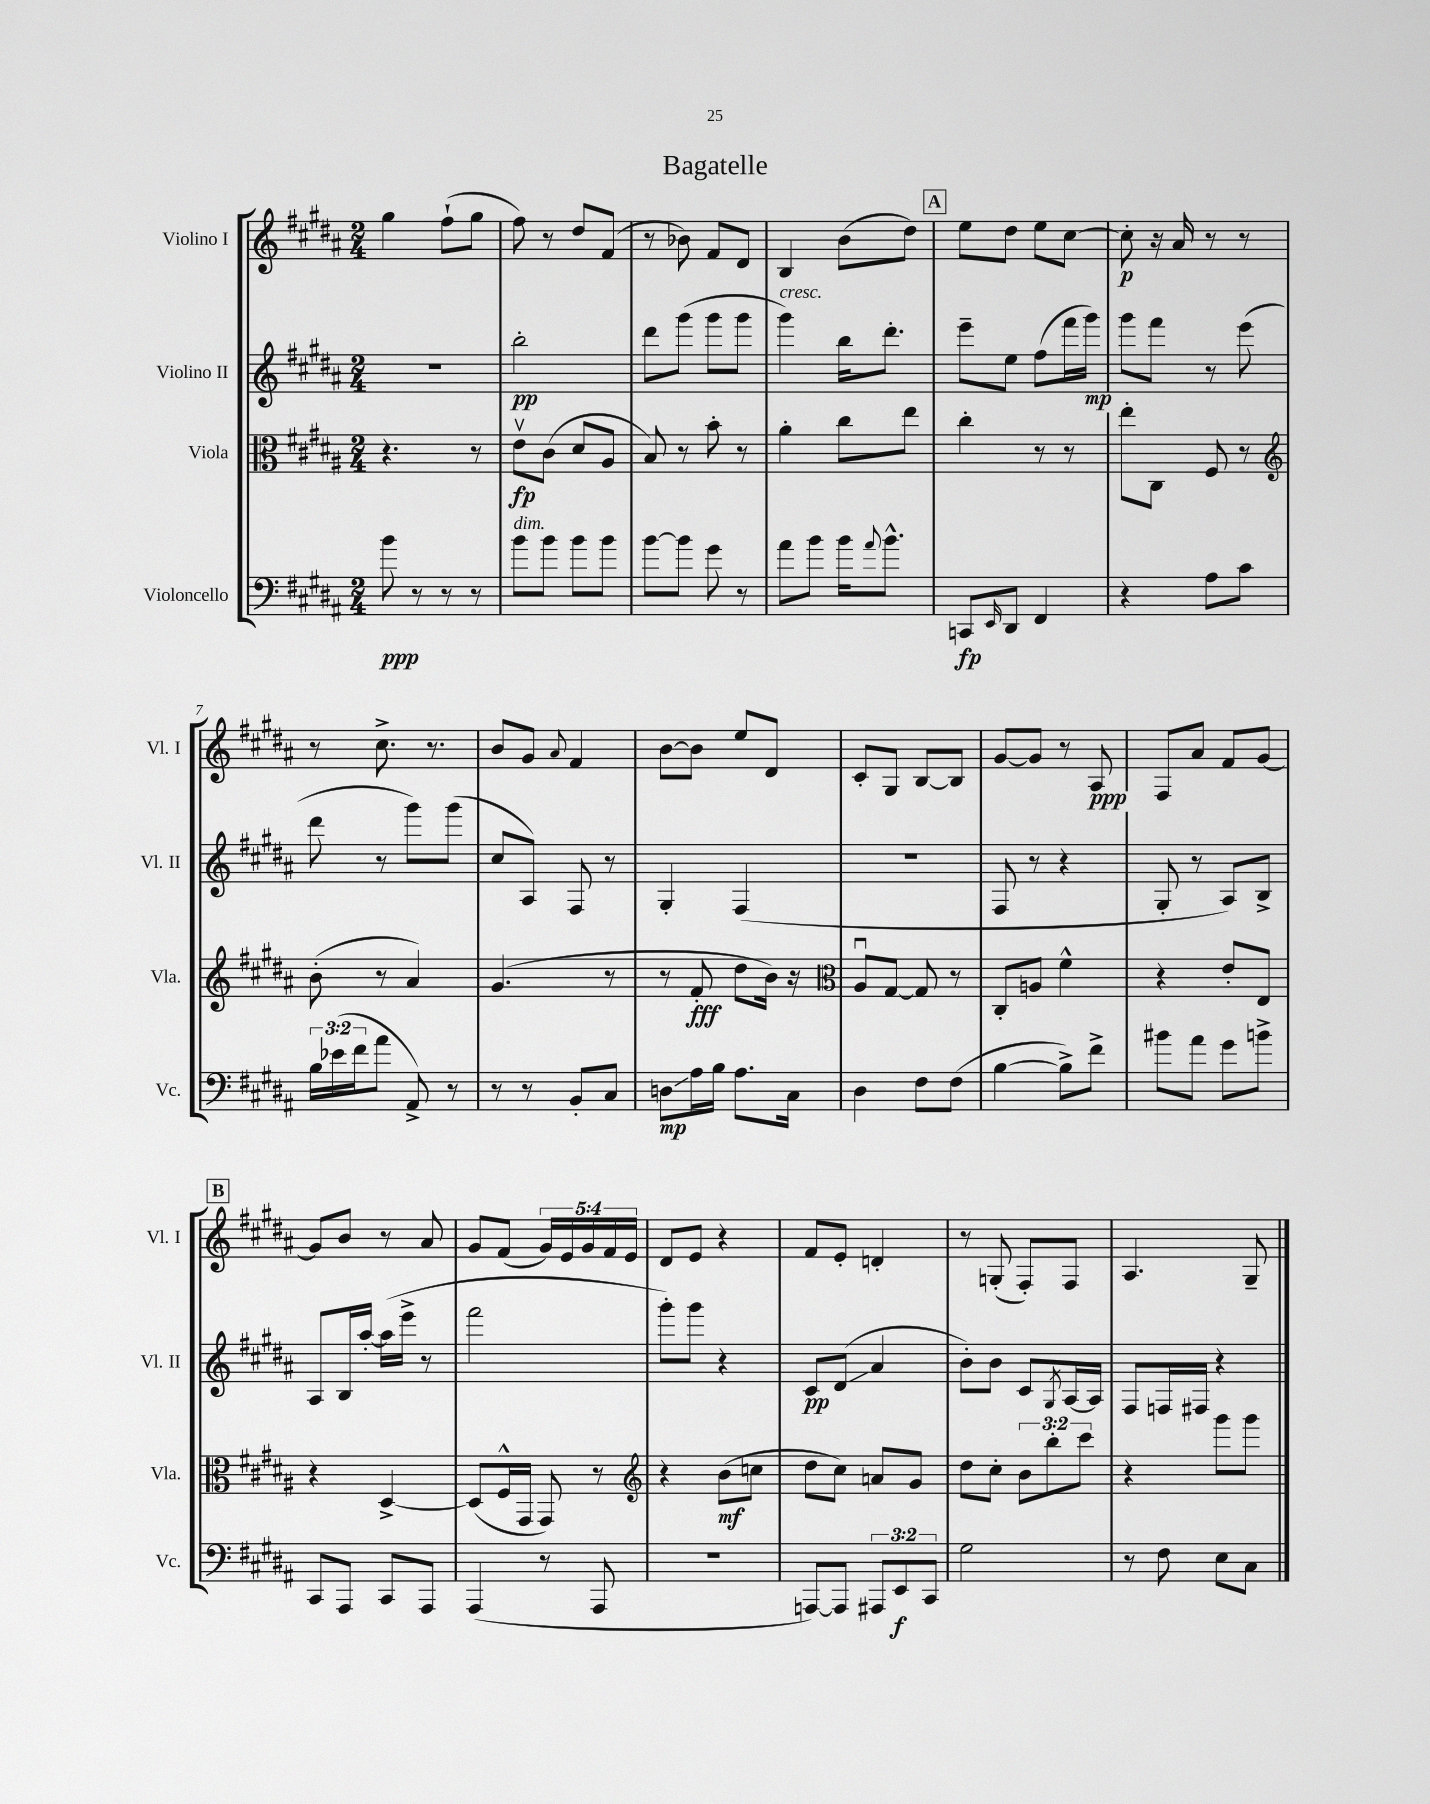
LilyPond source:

\header { title = "Bagatelle" }
<<
\new StaffGroup <<
\new Staff = "s0" \with { instrumentName = "Violino I" shortInstrumentName = "Vl. I" } {
    \clef treble \key b \major \numericTimeSignature \time 2/4 \override Staff.TupletNumber.text = #tuplet-number::calc-fraction-text
    gis''4 fis''8-!( gis''8 |
    fis''8) r8 dis''8 fis'8( |
    r8 bes'8) fis'8 dis'8 |
    b4 b'8( dis''8) |
    \mark \markup { \box "A" } e''8 dis''8 e''8 cis''8~ |
    cis''8-.\p r16 ais'16 r8 r8 |
    r8 cis''8.-> r8. |
    b'8 gis'8 \appoggiatura { ais'8 } fis'4 |
    b'8~ b'8 e''8 dis'8 |
    cis'8-. gis8 b8~ b8 |
    gis'8~ gis'8 r8 ais8\ppp |
    fis8 ais'8 fis'8 gis'8~ |
    \mark \markup { \box "B" } gis'8 b'8 r8 ais'8 |
    gis'8 fis'8( \tuplet 5/4 { gis'16) e'16 gis'16 fis'16 e'16 } |
    dis'8 e'8 r4 |
    fis'8 e'8-. d'4-. |
    r8 g8-.( fis8-.) fis8 |
    ais4. gis8-- \bar "|." |
}
\new Staff = "s1" \with { instrumentName = "Violino II" shortInstrumentName = "Vl. II" } {
    \clef treble \key b \major \numericTimeSignature \time 2/4
    r2 |
    b''2-.\pp |
    dis'''8 gis'''8( gis'''8 gis'''8 |
    gis'''4^\markup { \italic "cresc." }) b''16 dis'''8.-. |
    \mark \markup { \box "A" } e'''8-- e''8 fis''8( fis'''16 gis'''16\mp) |
    gis'''8 fis'''8 r8 e'''8( |
    dis'''8 r8 gis'''8) gis'''8( |
    cis''8 ais8) fis8 r8 |
    gis4-. fis4( |
    r2 |
    fis8 r8 r4 |
    gis8-. r8 ais8) b8-> |
    \mark \markup { \box "B" } ais8 b16 ais''16~-. ais''16( e'''16-> r8 |
    fis'''2 |
    gis'''8-.) gis'''8 r4 |
    cis'8\pp dis'8\glissando( ais'4 |
    b'8-.) b'8 cis'8 \acciaccatura { gis8 } ais16~ ais16 |
    fis8 f16 fis16 r4 \bar "|." |
}
\new Staff = "s2" \with { instrumentName = "Viola" shortInstrumentName = "Vla." } {
    \clef alto \key b \major \numericTimeSignature \time 2/4 \override Staff.TupletNumber.text = #tuplet-number::calc-fraction-text
    r4. r8 |
    e'8\upbow\fp cis'8( dis'8 ais8 |
    b8) r8 b'8-. r8 |
    ais'4-. cis''8 e''8 |
    \mark \markup { \box "A" } cis''4-. r8 r8 |
    e''8-. cis8 fis8 r8 |
    \clef treble b'8-.( r8 ais'4) |
    gis'4.( r8 |
    r8 fis'8-.\fff dis''8 b'16) r16 |
    \clef alto ais8\downbow gis8~ gis8 r8 |
    cis8-. a8 fis'4-^ |
    r4 e'8-. e8 |
    \mark \markup { \box "B" } r4 dis4~-> |
    dis8( fis16-^ gis,16 gis,8) r8 |
    \clef treble r4 b'8\mf( c''8 |
    dis''8 cis''8) a'8 gis'8 |
    dis''8 cis''8-. \tuplet 3/2 { b'8 b''8-. cis'''8 } |
    r4 gis'''8 gis'''8 \bar "|." |
}
\new Staff = "s3" \with { instrumentName = "Violoncello" shortInstrumentName = "Vc." } {
    \clef bass \key b \major \numericTimeSignature \time 2/4 \override Staff.TupletNumber.text = #tuplet-number::calc-fraction-text
    b'8\ppp r8 r8 r8 |
    b'8^\markup { \italic "dim." } b'8 b'8 b'8 |
    b'8~ b'8 gis'8 r8 |
    ais'8 b'8 b'16 \appoggiatura { ais'8 } b'8.-^ |
    \mark \markup { \box "A" } c,8\fp \grace { e,16 } dis,8 fis,4 |
    r4 ais8 cis'8 |
    \tuplet 3/2 { b16 ees'16( fis'16 } ais'8 ais,8->) r8 |
    r8 r8 b,8-. cis8 |
    d8\glissando\mp ais16 b16 ais8. cis16 |
    dis4 fis8 fis8( |
    b4~ b8->) fis'8-> |
    bis'8 ais'8 gis'8 b'8-> |
    \mark \markup { \box "B" } cis,8 ais,,8 cis,8 ais,,8 |
    ais,,4( r8 ais,,8 |
    R2 |
    a,,8~) a,,8 \tuplet 3/2 { ais,,8 e,8\f cis,8 } |
    gis2 |
    r8 fis8 e8 cis8 \bar "|." |
}
>>
>>
